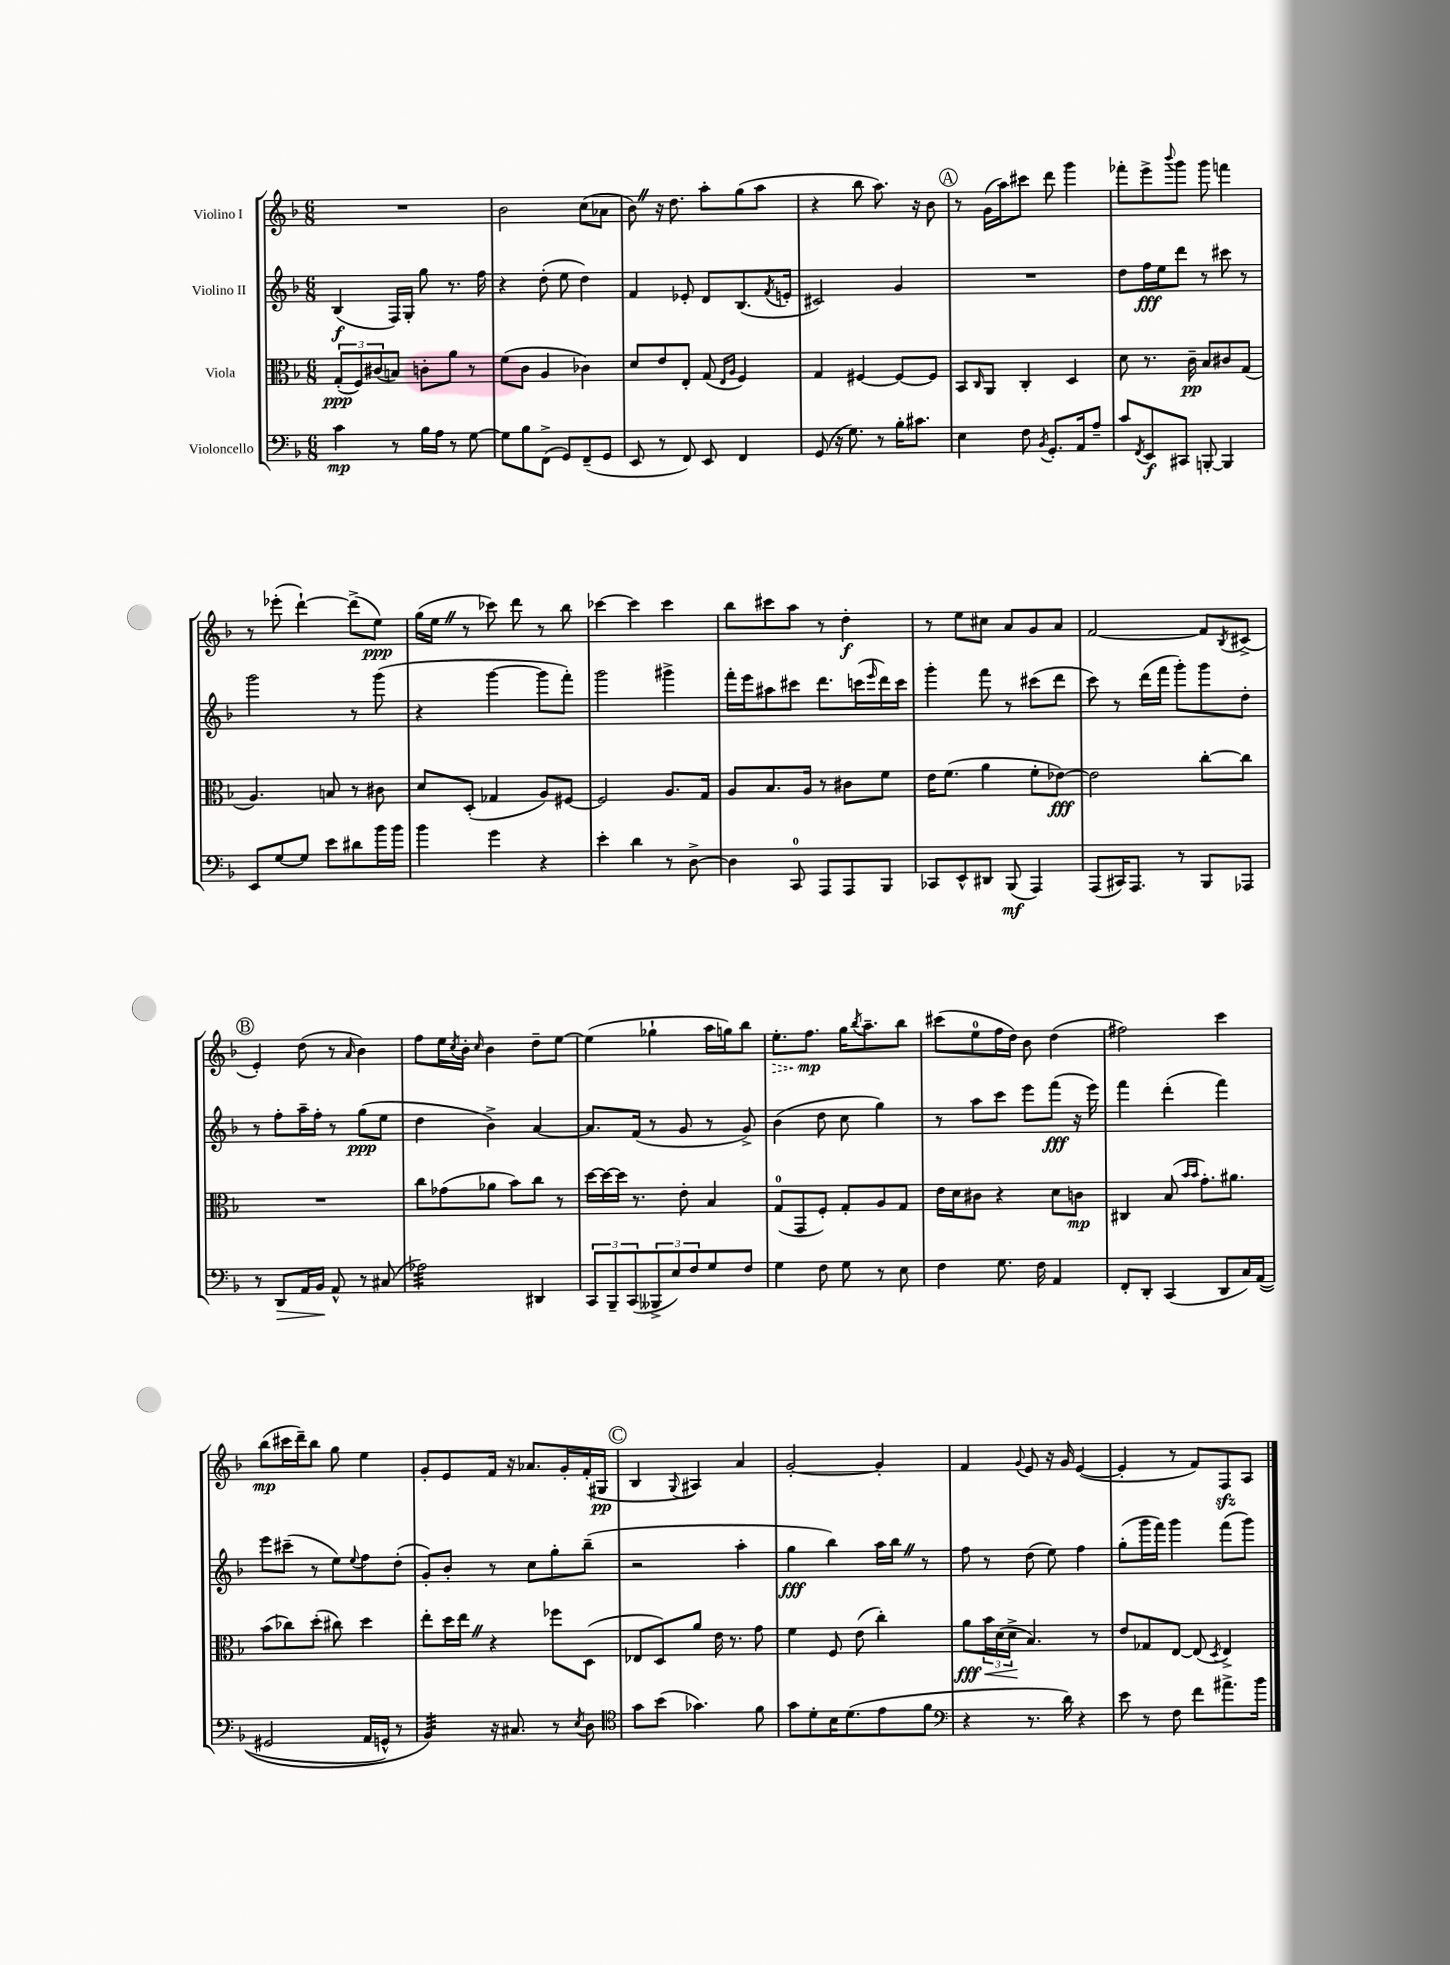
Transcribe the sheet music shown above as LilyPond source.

<<
\new StaffGroup <<
\new Staff = "s0" \with { instrumentName = "Violino I" } {
    \clef treble \key f \major \numericTimeSignature \time 6/8
    R2. |
    bes'2 c''8( aes'8 |
    bes'8) \once \override BreathingSign.text = \markup { \musicglyph "scripts.caesura.straight" } \breathe r16 d''8. a''8-. g''8( a''8 |
    r4 bes''8 a''8.) r16 bes'8 |
    \mark \markup { \circle "A" } r8 g'16( a''16) cis'''8 d'''8 g'''4 |
    fes'''8-. e'''8-> \appoggiatura { bes'''8 } g'''8 g'''8 f'''4 |
    r8 ees'''8-.( d'''4~-!) d'''8->( e''8\ppp) |
    g''16( e''16 \once \override BreathingSign.text = \markup { \musicglyph "scripts.caesura.straight" } \breathe r8 ces'''8) d'''8 r8 bes''8 |
    ces'''4~ ces'''4 ces'''4 |
    bes''8 cis'''8 a''8 r8 d''4-.\f |
    r8 e''8 cis''8 a'8 g'8 a'8 |
    f'2~ f'8 \acciaccatura { bes8 } cis'8->( |
    \mark \markup { \circle "B" } e'4-.) d''8( r8 \grace { a'16 } bes'4) |
    f''8 e''16 \acciaccatura { c''8 } bes'16-. \grace { c''16 } bes'4 d''8-- e''8~ |
    e''4( ges''4-! a''16 g''16) bes''8 |
    \once \override Hairpin.style = #'dashed-line e''8.-.\> f''8.\mp\! g''16 \acciaccatura { bes''8 } a''8.-- bes''8 |
    cis'''8( e''8-0 f''16 d''16) bes'8 d''4( |
    fis''2) c'''4 |
    bes''8\mp( cis'''16 d'''16--) bes''8 g''8 e''4 |
    g'8-. e'8 f'16 r16 aes'8. g'16-. f'16-.( gis16\pp |
    \mark \markup { \circle "C" } bes4 \appoggiatura { g8 } ais4) a'4 |
    g'2~-. g'4-. |
    f'4 \appoggiatura { g'8 } e'8 r16 g'16 e'4~( |
    e'4-. r8 f'8) f8\sfz a8 \bar "|." |
}
\new Staff = "s1" \with { instrumentName = "Violino II" } {
    \clef treble \key f \major \numericTimeSignature \time 6/8
    bes4\f( f16) g16-. g''8 r8. f''16 |
    r4 d''8-.( e''8 d''4) |
    f'4 ees'8-. d'8 bes8.( \acciaccatura { f'8 } e'16-. |
    cis'2) g'4 |
    \mark \markup { \circle "A" } R2. |
    d''8 f''16\fff e''16 d'''8 r8 cis'''8 r8 |
    g'''2 r8 g'''8( |
    r4 g'''4~ g'''8 f'''8-.) |
    g'''2 gis'''4-> |
    f'''16-. e'''16 ais''8 cis'''8 d'''8. c'''16( \grace { e'''16 } d'''16) c'''16 |
    g'''4-. f'''8 r8 cis'''8( d'''8 |
    c'''8) r8 d'''16( f'''16 g'''8-.) g'''8 d''8-. |
    \mark \markup { \circle "B" } r8 f''8-. a''16-- f''16-. r8 g''8\ppp( e''8 |
    d''4 bes'4->) a'4~ |
    a'8. f'16( r8 g'8 r8 g'8->) |
    bes'4( d''8 c''8 g''4) |
    r8 a''8 c'''8 e'''8 f'''8\fff( r16 e'''16) |
    f'''4 d'''4-.( f'''4) |
    e'''8 cis'''8--( r8 e''8) \appoggiatura { e''8 } f''8 d''8-.( |
    g'8-.) bes'8-. r8 c''8 g''8-. bes''8--( |
    \mark \markup { \circle "C" } r2 a''4-. |
    g''4\fff bes''4) a''16 bes''16 \once \override BreathingSign.text = \markup { \musicglyph "scripts.caesura.straight" } \breathe r8 |
    f''8 r8 d''8( e''8) f''4 |
    g''8-.( g'''16 f'''16) g'''4 f'''8( g'''8) \bar "|." |
}
\new Staff = "s2" \with { instrumentName = "Viola" } {
    \clef alto \key f \major \numericTimeSignature \time 6/8
    \tuplet 3/2 { g8-.\ppp( f8) cis'8( } b8) c'8-. a'8 r8 |
    f'8( c'8 a4 ces'4) |
    d'8 e'8 e8-. g8( \grace { e16 a16 } f4) |
    g4 fis4~ fis8~ fis8 |
    \mark \markup { \circle "A" } bes,8 \grace { c16 } a,8 c4-. d4 |
    d'8 r8. c'16--\pp bes8 cis'8 g8( |
    a4.) b8 r8 cis'8 |
    d'8 d8-.( ges4 a8) fis8~ |
    fis2 a8. g16 |
    a8 bes8. a16 r8 cis'8 f'8 |
    e'16 f'8.( a'4 f'8-. ees'8~\fff) |
    ees'2 c''8~-. c''8 |
    \mark \markup { \circle "B" } R2. |
    c''8 ges'8( aes'8 bes'8) c''8 r8 |
    d''16~ d''16~ d''16 r8. e'8-. bes4 |
    g8-0( g,8 f8-.) g8-. a8 g8 |
    e'16 d'16 cis'8 r4 d'8 c'8\mp |
    cis4 bes8( \grace { bes'16 bes'16 } g'8.-.) ais'8. |
    bes'8( ces''8) d''8-.( cis''8) d''4 |
    e''8-. d''16 e''16 \once \override BreathingSign.text = \markup { \musicglyph "scripts.caesura.straight" } \breathe r4 fes''8 d8( |
    \mark \markup { \circle "C" } ees8 d8) a'8 e'16 r8. g'8 |
    f'4 f8 e'8( c''4-.) |
    a'8\fff\< \tuplet 3/2 { bes'16 d'16( d'16->\! } bes4.) r8 |
    e'8 ges8 e8~ e8( \acciaccatura { d8 } e4->) \bar "|." |
}
\new Staff = "s3" \with { instrumentName = "Violoncello" } {
    \clef bass \key f \major \numericTimeSignature \time 6/8
    c'4\mp r8 bes16 a16 r8 g8~ |
    g8 bes8 f,8->( g,8) f,8--( g,8 |
    e,8 r8 f,8) e,8 f,4 |
    g,8( r16 g8.) r8 bes16-. cis'8. |
    \mark \markup { \circle "A" } e4 f8 \acciaccatura { bes,8 } g,8.-. a,16 a8-- |
    c'8 \acciaccatura { f,8 } e,8\f cis,8 b,,8~-. b,,4 |
    e,8 g8~ g8 e'8 dis'8 bes'16 bes'16 |
    bes'4 g'4 r4 |
    e'4-. d'4 r8 d8~-> |
    d4 c,8-0 a,,8 a,,8 bes,,8 |
    ces,8 e,8-^ dis,8 bes,,8\mf( a,,4) |
    a,,8( cis,16) a,,8. r8 bes,,8 aes,,8 |
    \mark \markup { \circle "B" } r8 d,8\> a,16 bes,16\! a,8-^ r8 cis8( |
    aes2:32) dis,4 |
    \tuplet 3/2 { c,8 bes,,8-- c,8( } \tuplet 3/2 { beses,,8-> e8) f8 } g8 f8 |
    g4 f8 g8 r8 e8 |
    f4 g8. f16 a,4 |
    f,8-. d,8-. c,4( d,8 c16) a,16(\( |
    gis,2 a,16 g,16-^) r8 |
    bes,4:32\) r16 cis8. r8 \acciaccatura { e8 } d8 |
    \mark \markup { \circle "C" } \clef tenor g'8 bes'8( ges'4.) f'8 |
    g'8 d'8-. bes16 d'8.( e'8 f'8 |
    \clef bass r4 r8. d'16) r4 |
    e'8 r8 f8 f'8 ais'8.-> bes'16 \bar "|." |
}
>>
>>
\layout { \context { \Score \remove "Bar_number_engraver" } }
